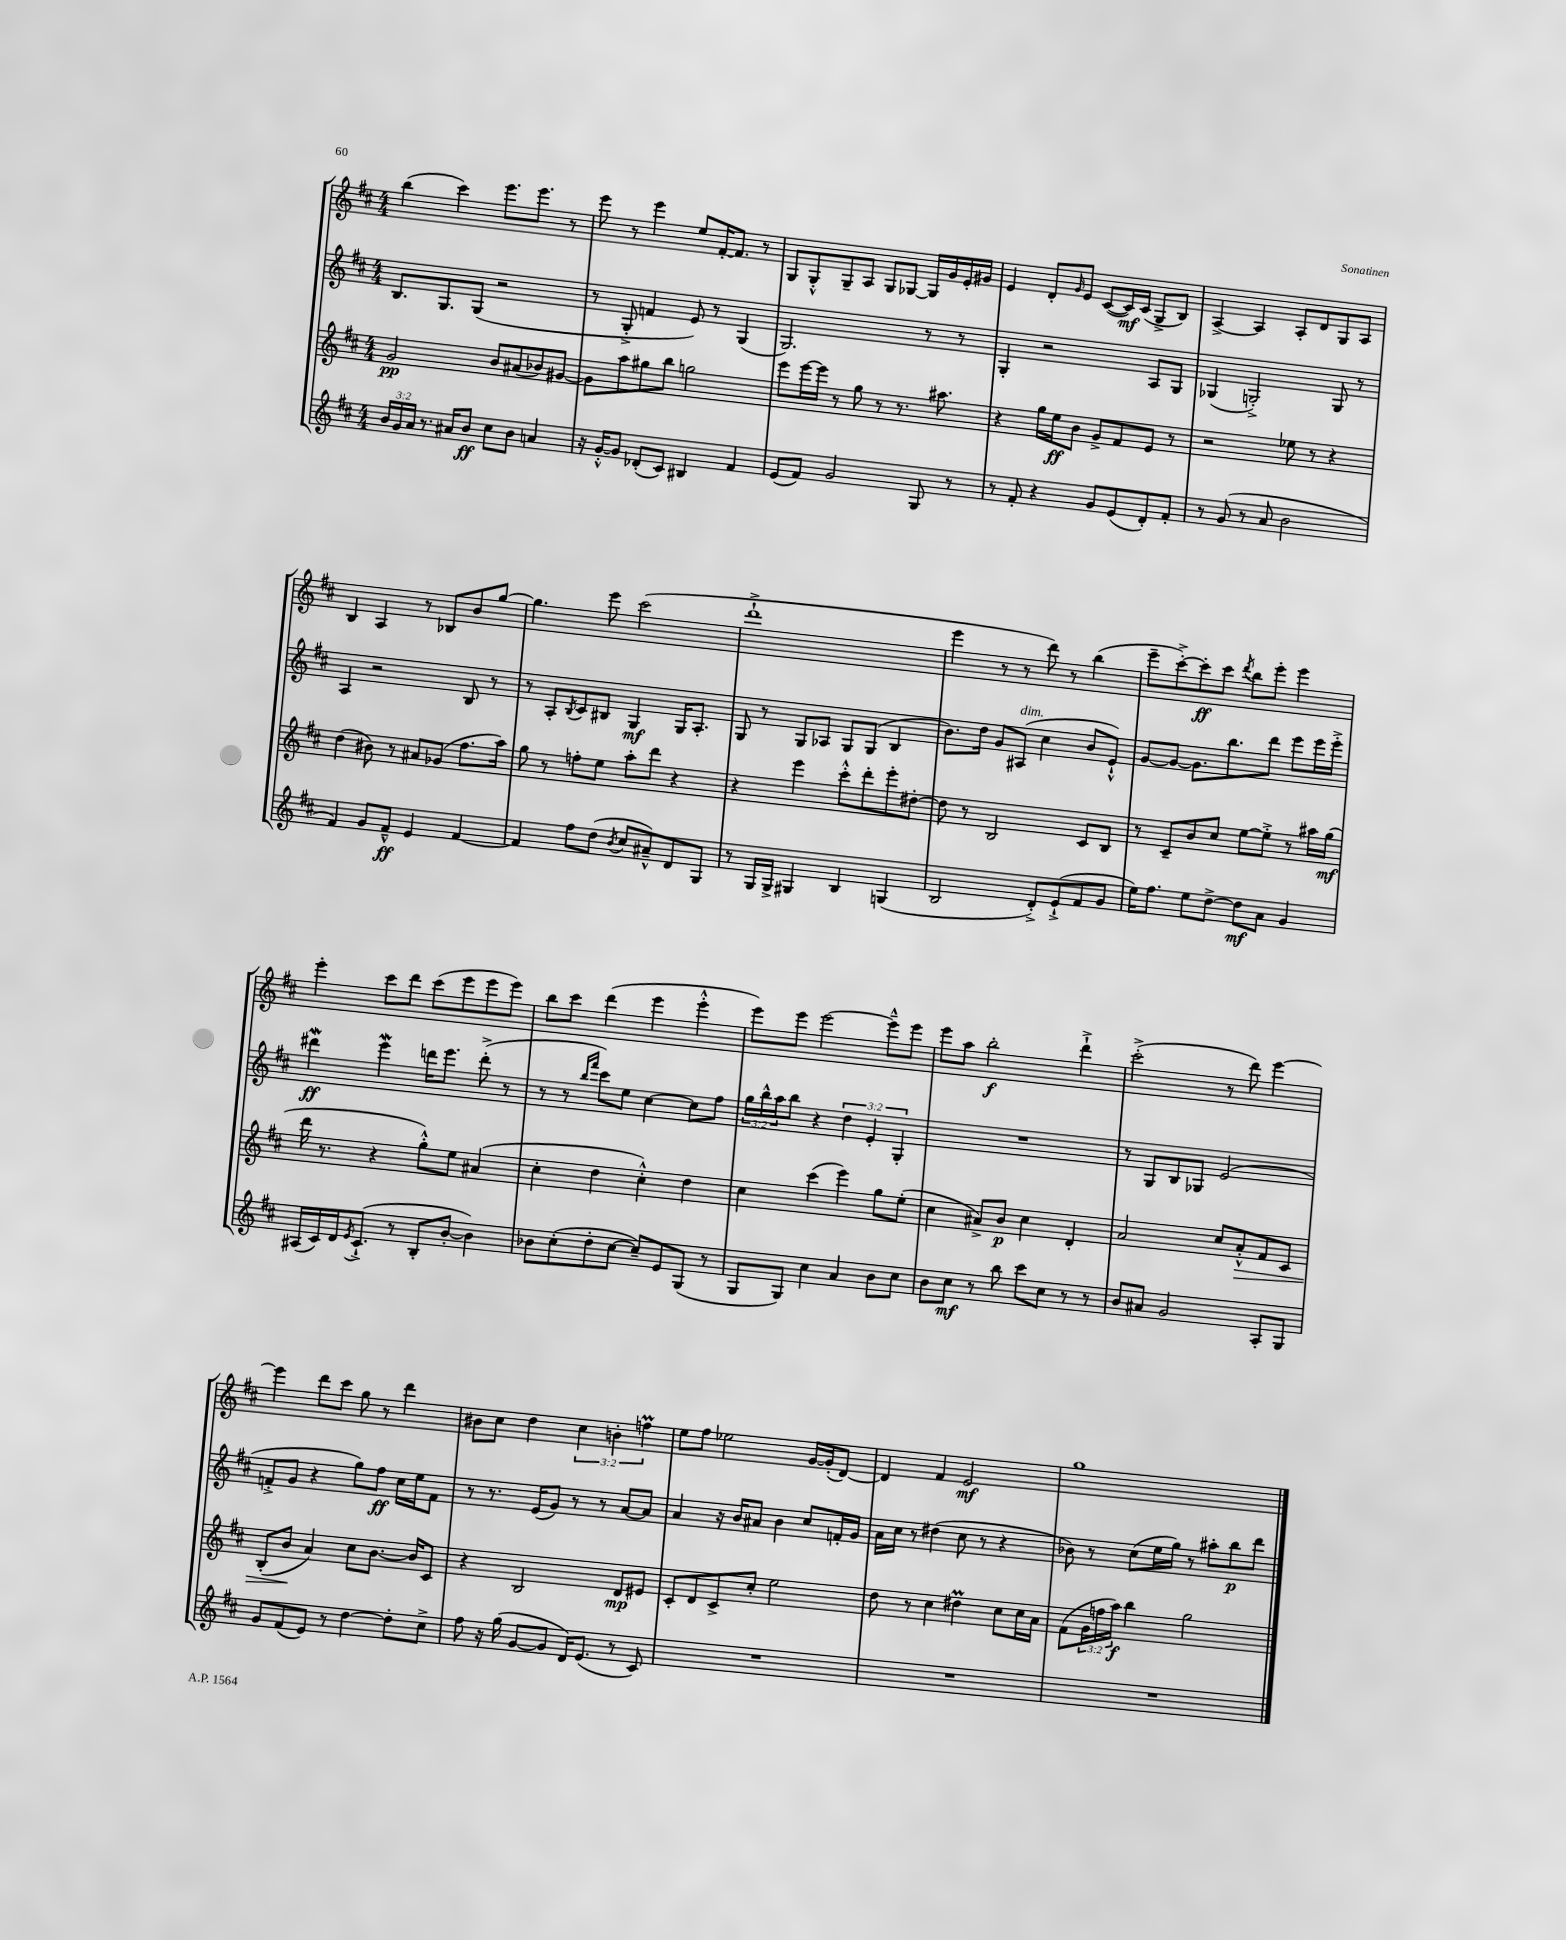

**kern	**dynam	**kern	**dynam	**kern	**dynam	**kern	**dynam
*part4	*part4	*part3	*part3	*part2	*part2	*part1	*part1
*staff4	*staff4	*staff3	*staff3	*staff2	*staff2	*staff1	*staff1
*clefG2	*	*clefG2	*	*clefG2	*	*clefG2	*
*k[f#c#]	*	*k[f#c#]	*	*k[f#c#]	*	*k[f#c#]	*
*M4/4	*	*M4/4	*	*M4/4	*	*M4/4	*
=73	=73	=73	=73	=73	=73	=73	=73
24b/LL	.	2g/	pp	8.B/L	.	(4bb\	.
24g/	.	.	.	.	.	.	.
24a/JJ	.	.	.	.	.	.	.
8.r	.	.	.	.	.	.	.
.	.	.	.	8.G/	.	.	.
.	.	.	.	.	.	4ccc#\)	.
16a#X/KL	.	.	.	.	.	.	.
8b/J	ff	.	.	(8G/J	.	.	.
8cc#\L	.	8b/L	.	2r	.	8.eee\L	.
8b\J	.	(8a#X/	.	.	.	.	.
.	.	.	.	.	.	8.eee\J	.
4an/	.	8b-X/)	.	.	.	.	.
.	.	[8g#X/J	.	.	.	8r	.
=74	=74	=74	=74	=74	=74	=74	=74
16r	.	8g#\L]	.	8r	.	8eee\	.
[16g'^^/KL	.	.	.	.	.	.	.
8g/J]	.	8aa\	.	8G'^/	.	8r	.
(8d-X'/L	.	8gg#X\	.	4fn/	.	4eee\	.
8c#/J)	.	8bb\J	.	.	.	.	.
4B#X/	.	2ggn\	.	8e/)	.	8ee/L	.
.	.	.	.	8r	.	[16f#'/K	.
.	.	.	.	.	.	8.f#/J]	.
4f#/	.	.	.	(4G/	.	.	.
.	.	.	.	.	.	8r	.
=75	=75	=75	=75	=75	=75	=75	=75
(8e/L	.	8eee\L	.	2.G/)	.	8G/L	.
8f#/J)	.	[16eee\L	.	.	.	8G'^^/	.
.	.	16eee\JJ]	.	.	.	.	.
2g/	.	8r	.	.	.	8G~/	.
.	.	8gg\	.	.	.	8A/J	.
.	.	8r	.	.	.	8G/L	.
.	.	8.r	.	.	.	[8G-X/J	.
8G/	.	.	.	8r	.	16G-/LL]	.
.	.	8.aa#X\	.	.	.	16g/	.
8r	.	.	.	8r	.	16e'/	.
.	.	.	.	.	.	16g#X/JJ	.
=76	=76	=76	=76	=76	=76	=76	=76
8r	.	4r	.	4G'/	.	4e/	.
8f#'/	.	.	.	.	.	.	.
4r	.	16gg\LL	.	2r	.	8d'/L	.
.	.	16ee\J	ff	.	.	.	.
.	.	.	.	.	.	16qqg/	.
.	.	8b\J	.	.	.	8e/J	.
8g/L	.	8g^/L	.	.	.	([8c#/L	.
(8e/	.	8f#/	.	.	.	16c#/L])	mf
.	.	.	.	.	.	(16c#/JJ	.
8d'/)	.	8e/J	.	8A/L	.	8G^/L	.
8f#'/J	.	8r	.	8G/J	.	8B/J)	.
=77	=77	=77	=77	=77	=77	=77	=77
8r	.	2r	.	(4G-X/	.	[4A^/	.
(8g/	.	.	.	.	.	.	.
8r	.	.	.	2Gn'^/)	.	4A/]	.
8a/	.	.	.	.	.	.	.
2b\	.	8ee-X\	.	.	.	8A'/L	.
.	.	8r	.	.	.	8d/	.
.	.	4r	.	8G/	.	8G/	.
.	.	.	.	8r	.	8A/J	.
!!LO:LB:g=z
=78	=78	=78	=78	=78	=78	=78	=78
4f#/)	.	(4dd\	.	4A/	.	4B/	.
8g/L	.	8b#X\)	.	2r	.	4A/	.
8f#~^^/J	ff	8r	.	.	.	.	.
4e/	.	8a#X/L	.	.	.	8r	.
.	.	(8g-X/J	.	.	.	8B-X/L	.
[4f#/	.	8.ff#\L	.	8B/	.	8b/	.
.	.	.	.	8r	.	[8gg/J	.
.	.	16aa\Jk)	.	.	.	.	.
=79	=79	=79	=79	=79	=79	=79	=79
4f#/]	.	8gg\	.	8r	.	4.gg\]	.
.	.	8r	.	8A'/L	.	.	.
.	.	.	.	8qB/	.	.	.
8ff#\L	.	8ffn'\L	.	8c#/	.	.	.
(8dd\J	.	8ee\J	.	8B#X/J	.	8eee\	.
8qb/	.	.	.	.	.	.	.
8cc#/L	.	8aa'\L	.	4G/	mf	(2ccc#\	.
8a#X~^^/)	.	8ddd\J	.	.	.	.	.
8d/	.	4r	.	16G/KL	.	.	.
.	.	.	.	8.A'/J	.	.	.
8G/J	.	.	.	.	.	.	.
=80	=80	=80	=80	=80	=80	=80	=80
8r	.	4r	.	8G/	.	1ddd`^	.
16G/LL	.	.	.	8r	.	.	.
16G^/JJ	.	.	.	.	.	.	.
4G#X/	.	4eee\	.	8G/L	.	.	.
.	.	.	.	8A-X/J	.	.	.
4B/	.	8ccc#'^^\L	.	8G/L	.	.	.
.	.	8ddd'\	.	(8G/J	.	.	.
(4Gn/	.	8eee'\	.	4B/	.	.	.
.	.	[8dd#X'\J	.	.	.	.	.
=81	=81	=81	=81	=81	=81	=81	=81
2B/	.	8dd#\]	.	8.b\L)	.	4eee\	.
.	.	8r	.	.	.	.	.
.	.	.	.	16dd\Jk	.	.	.
.	.	2B/	.	8g/L	.	8r	.
!	!	!	!	!LO:TX:a:i:t=dim.	!	!	!
.	.	.	.	(8A#X/J	.	8r	.
8d'^/L)	.	.	.	4cc#\	.	8ddd\)	.
(8e`^/	.	.	.	.	.	8r	.
8f#/	.	8c#/L	.	8b/L	.	(4bb\	.
8g/J	.	8B/J	.	8e`^^/J)	.	.	.
=82	=82	=82	=82	=82	=82	=82	=82
16ee\KL)	.	8r	.	[8g/L	.	8eee~\L	.
8.ff#\J	.	.	.	.	.	.	.
.	.	8c#~/L	.	8g/J_	.	[8ccc#'^\)	.
8ee\L	.	8b/	.	8.g\L]	.	8ccc#'\]	ff
[8dd^\J	.	8cc#/J	.	.	.	8ccc#\J	.
.	.	.	.	8.bb\	.	.	.
.	.	.	.	.	.	8qddd/	.
8dd\L]	mf	[8ee\L	.	.	.	8bb\L	.
8a\J	.	8ee'^\J]	.	8ddd\J	.	8eee'\J	.
4g/	.	8r	.	8eee\L	.	4eee\	.
.	.	16aa#X\LL	.	16eee\L	.	.	.
.	.	(16gg\JJ	mf	16eee'^\JJ	.	.	.
!!LO:LB:g=z
=83	=83	=83	=83	=83	=83	=83	=83
(16A#X/LL	.	16ddd\	.	4ddd#XW\	ff	4eee'\	.
16c#/)	.	8.r	.	.	.	.	.
16d/J	.	.	.	.	.	.	.
8qe/	.	.	.	.	.	.	.
(8.c#`^/J	.	.	.	.	.	.	.
.	.	4r	.	4eeeW\	.	8ccc#\L	.
8r	.	.	.	.	.	8ddd\J	.
8B'/L	.	8gg'^^\L)	.	16dddn\KL	.	(8ccc#\L	.
.	.	.	.	8.eee\J	.	.	.
[8b'/J	.	8ee\J	.	.	.	8eee\	.
4b\])	.	(4a#X/	.	(8ddd'^\	.	8eee\	.
.	.	.	.	8r	.	8eee\J)	.
=84	=84	=84	=84	=84	=84	=84	=84
8b-X\L	.	4cc#'\	.	8r	.	8bb\L	.
(8cc#'\	.	.	.	8r	.	8ccc#\J	.
.	.	.	.	16qqbb/LL	.	.	.
.	.	.	.	16qqfff#/JJ	.	.	.
8dd'\	.	4dd\	.	8ccc#\L)	.	(4ddd\	.
[8cc#\J	.	.	.	8ee\J	.	.	.
8cc#~/L])	.	4cc#'^^\)	.	[4cc#\	.	4eee\	.
8e/	.	.	.	.	.	.	.
(8G/J	.	4dd\	.	8cc#\L]	.	4eee'^^\	.
8r	.	.	.	8ff#\J	.	.	.
=85	=85	=85	=85	=85	=85	=85	=85
8G/L	.	4cc#\	.	24gg\LL	.	8eee\L)	.
.	.	.	.	24bb^^\	.	.	.
.	.	.	.	24aa\J	.	.	.
8G/J)	.	.	.	8bb\J	.	8eee\J	.
4cc#\	.	(4ccc#\	.	4r	.	[2eee\	.
4a/	.	4eee\)	.	6dd\	.	.	.
.	.	.	.	6e'/	.	.	.
8b\L	.	8gg\L	.	.	.	8eee~^^\L]	.
.	.	.	.	6G'/	.	.	.
8cc#\J	.	(8ee'\J	.	.	.	8eee\J	.
=86	=86	=86	=86	=86	=86	=86	=86
8b\L	.	4cc#\	.	1r	.	8eee\L	.
8cc#\J	mf	.	.	.	.	8aa\J	.
8r	.	8a#X^/L)	.	.	.	2bb'\	f
8bb\	.	8b/J	p	.	.	.	.
8ccc#\L	.	4cc#\	.	.	.	.	.
8cc#\J	.	.	.	.	.	.	.
8r	.	4d'/	.	.	.	4ddd`^\	.
8r	.	.	.	.	.	.	.
=87	=87	=87	=87	=87	=87	=87	=87
8b/L	.	2a/	.	8r	.	(2ccc#'^\	.
8a#X/J	.	.	.	8G/L	.	.	.
2g/	.	.	.	8B/	.	.	.
.	.	.	.	8G-X/J	.	.	.
.	.	8cc#/L	.	(2e/	.	8r	.
!	!	!	!LO:HP:b	!	!	!	!
.	.	8a'^^/	>	.	.	8ddd\)	.
8A'/L	.	8f#/	.	.	.	[4eee\	.
8G/J	.	8c#/J	.	.	.	.	.
!!LO:LB:g=z
=88	=88	=88	=88	=88	=88	=88	=88
8g/L	.	(8B'/L	.	8fn'^/L	.	4eee\]	.
(8f#/	.	8b/J	.	8g/J	.	.	.
8e/J)	.	4a/)	]	4r	.	8ddd\L	.
8r	.	.	.	.	.	8ccc#\J	.
[4dd\	.	8cc#\L	.	8gg\L)	.	8gg\	.
.	.	[8.b\J	.	8ff#\J	ff	8r	.
8dd'\L]	.	.	.	16cc#\LL	.	4ddd\	.
.	.	16b/KL]	.	16ee\J	.	.	.
8cc#^\J	.	8c#/J	.	8f\J	.	.	.
=89	=89	=89	=89	=89	=89	=89	=89
8ff#\	.	4r	.	8r	.	8b#X\L	.
16r	.	.	.	8.r	.	8cc#\J	.
(16gg\	.	.	.	.	.	.	.
[8g/L	.	2B/	.	.	.	4dd\	.
.	.	.	.	(16e/KL	.	.	.
8g/J]	.	.	.	8g/J)	.	.	.
16d/KL)	.	.	.	8r	.	6cc#\	.
(8.e/J	.	.	.	.	.	.	.
.	.	.	.	8r	.	.	.
.	.	.	.	.	.	6bn'\	.
8r	.	8d/L	mp	[8a/L	.	.	.
.	.	.	.	.	.	6ffnM\	.
8c#/)	.	8e#X/J	.	8a/J]	.	.	.
=90	=90	=90	=90	=90	=90	=90	=90
1r	.	8c#'/L	.	4a/	.	8ee\L	.
.	.	8d/	.	.	.	8ff#\J	.
.	.	8c#^/	.	16r	.	2ee-X\	.
.	.	.	.	16b/KL	.	.	.
.	.	8cc#'/J	.	8a#X/J	.	.	.
.	.	2ee\	.	4b\	.	.	.
.	.	.	.	8cc#/L	.	[16g/LL	.
.	.	.	.	.	.	(16g'/J]	.
.	.	.	.	16fn'/L	.	[8d/J)	.
.	.	.	.	16g/JJ	.	.	.
=91	=91	=91	=91	=91	=91	=91	=91
1r	.	8dd\	.	16a\LL	.	4d/]	.
.	.	.	.	16cc#\JJ	.	.	.
.	.	8r	.	8r	.	.	.
.	.	4cc#\	.	(4dd#X\	.	4f#/	.
.	.	4dd#Xm\	.	8cc#\	.	2e/	mf
.	.	.	.	8r	.	.	.
.	.	8cc#\L	.	4r	.	.	.
.	.	16cc#\L	.	.	.	.	.
.	.	16a\JJ	.	.	.	.	.
=92	=92	=92	=92	=92	=92	=92	=92
1r	.	(8f#\L	.	8b-X\)	.	1gg	.
.	.	24g\L	.	8r	.	.	.
.	.	24ffn\	.	.	.	.	.
.	.	24aa\JJ)	f	.	.	.	.
.	.	4bb\	.	(8cc#\L	.	.	.
.	.	.	.	16ee\L	.	.	.
.	.	.	.	16gg\JJ)	.	.	.
.	.	2gg\	.	8r	.	.	.
.	.	.	.	8aa#X'\L	.	.	.
.	.	.	.	8bb\	p	.	.
.	.	.	.	8ddd\J	.	.	.
==	==	==	==	==	==	==	==
*-	*-	*-	*-	*-	*-	*-	*-
